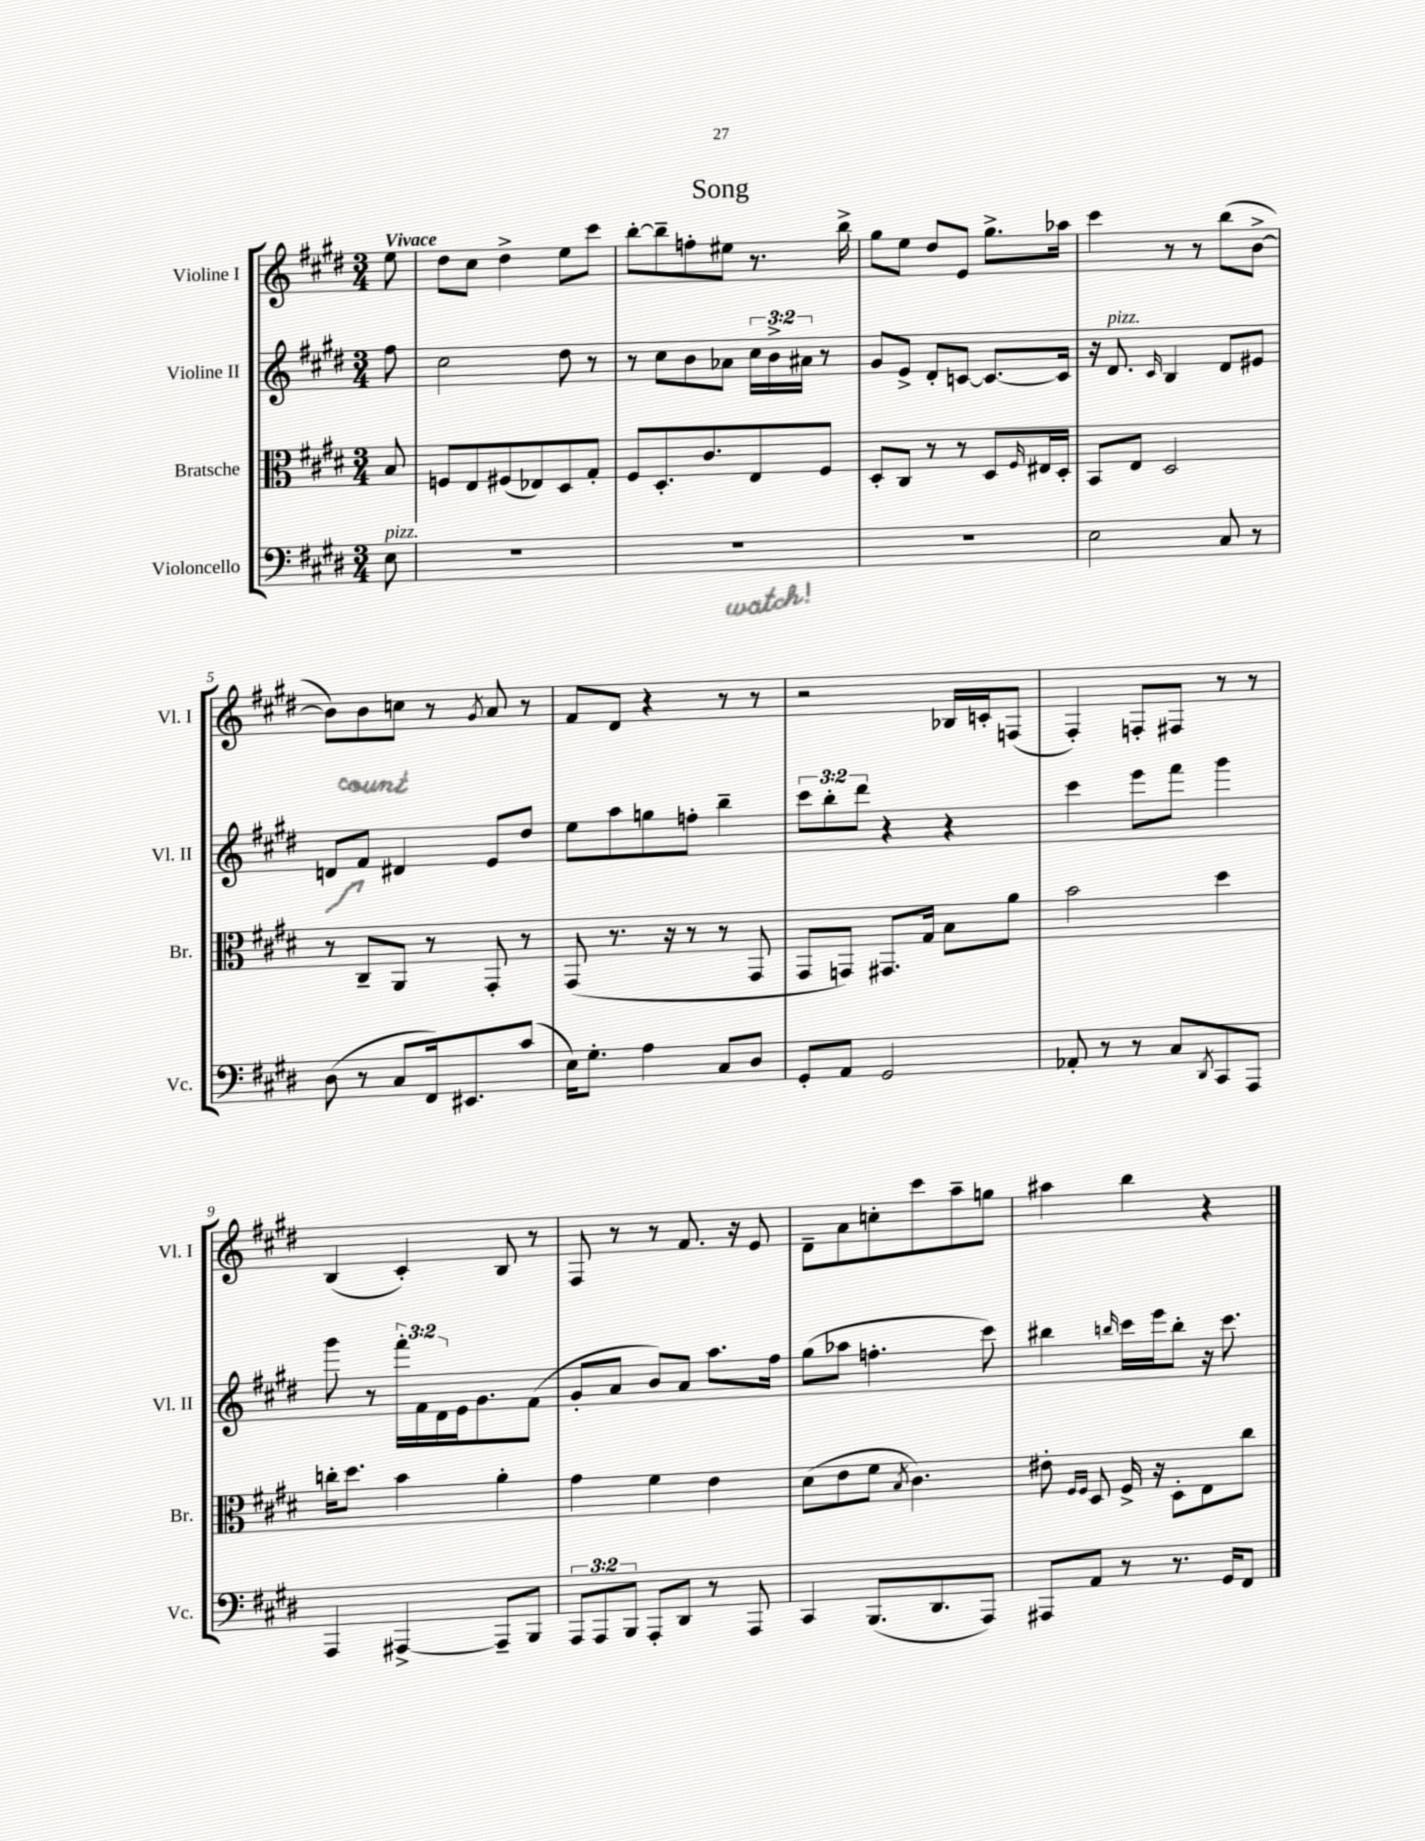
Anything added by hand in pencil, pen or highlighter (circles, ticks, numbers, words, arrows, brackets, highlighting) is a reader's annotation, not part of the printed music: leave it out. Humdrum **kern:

**kern	**kern	**kern	**kern
*staff4	*staff3	*staff2	*staff1
*clefF4	*clefC3	*clefG2	*clefG2
*k[f#c#g#d#]	*k[f#c#g#d#]	*k[f#c#g#d#]	*k[f#c#g#d#]
*M3/4	*M3/4	*M3/4	*M3/4
8E	8B	8ff#	8ee
=	=	=	=
2.r	8F	2cc#	8dd#
.	8E	.	8cc#
.	(8F#	.	4dd#^
.	8E-)	.	.
.	8D#	8dd#	8ee
.	8G#'	8r	8ccc#
=	=	=	=
2.r	8F#	8r	[8bb'
.	8.D#'	8cc#	8bb~]
.	.	8b	8ff'
.	8.c#	.	.
.	.	8a-	8ee#
.	8E	24cc#	8.r
.	.	24b^	.
.	.	24a#	.
.	8F#	8r	.
.	.	.	16bb^
=	=	=	=
2.r	8D#'	8g#	8gg#
.	8C#	8e^	8ee
.	8r	8d#'	8dd#
.	8r	[8c	8e
.	8D#	8.c_	8.gg#^
.	16qqF#	.	.
.	16E#	.	.
.	16D#'	16c]	16aa-
=	=	=	=
2E	8BB	16r	4ccc#
.	.	8.d#	.
.	8E	.	.
.	.	16qqc#	.
.	2D#	4B	8r
.	.	.	8r
8C#	.	8d#	(8bb
8r	.	8e#	[8b^
=	=	=	=
(8D#	8r	8d	8b])
8r	8C#~	8f#	8b
8C#	8AA	4d#	8cc
16FF#)	8r	.	8r
8.EE#	.	.	.
.	.	.	8qg#
.	8GG#'	8e	8a
(8c#	8r	8dd#	8r
=	=	=	=
16E)	(8GG#	8ee	8f#
8.G#'	.	.	.
.	8.r	8aa	8d#
4A	.	8gg	4r
.	16r	.	.
.	8r	8ff'	.
8C#	8r	4bb~	8r
8D#	8GG#	.	8r
=	=	=	=
8GG#'	8GG#	12ccc#	2r
.	.	12bb'	.
8AA	8GG)	.	.
.	.	12ddd#	.
2GG#	8.GG#	4r	.
.	16G#	.	.
.	8B	4r	16B-
.	.	.	16c'
.	8a	.	(8F
=	=	=	=
8AA-'	2b	4ccc#	4F#')
8r	.	.	.
8r	.	8eee	8F'
8C#	.	8fff#	8F#
8qDD#	.	.	.
8CC#	4dd#	4ggg#	8r
8AAA	.	.	8r
=	=	=	=
4AAA	16cc'	8ggg#	(4B
.	8.dd#	.	.
.	.	8r	.
[4AAA#^	4b	24fff#'	4c#')
.	.	24f#	.
.	.	24d#	.
.	.	16e	.
.	.	8.g#	.
8AAA#~]	4a'	.	8B
8BBB	.	(8f#	8r
=	=	=	=
12AAA	4g#	8g#'	8F#
12AAA	.	.	.
.	.	8a	8r
12BBB	.	.	.
8AAA'	4f#	8b)	8r
8DD#	.	8a	8.f#
8r	4e	8.aa	.
.	.	.	16r
8AAA	.	.	8e
.	.	16ff#	.
=	=	=	=
4CC#	(8d#	(8gg#	8d#~
.	8e	8aa-	8a
(8.BBB	8f#	4.ff'	8cc'
.	8qB	.	.
.	4.c#)	.	8ccc#
8.DD#	.	.	.
.	.	.	8aa~
8AAA)	.	8ccc#)	8gg
=	=	=	=
8AAA#	8e#'	4bb#	4aa#
.	16qqF#	.	.
.	16qqF#	.	.
8AA	8D#	.	.
.	.	16qqbb	.
8r	16F#^	16ccc#	4bb
.	16r	16eee	.
8.r	8D#'	8bb'	.
.	8E	16r	4r
16GG#	.	8.ccc#	.
8FF#	8cc#	.	.
==	==	==	==
*-	*-	*-	*-
